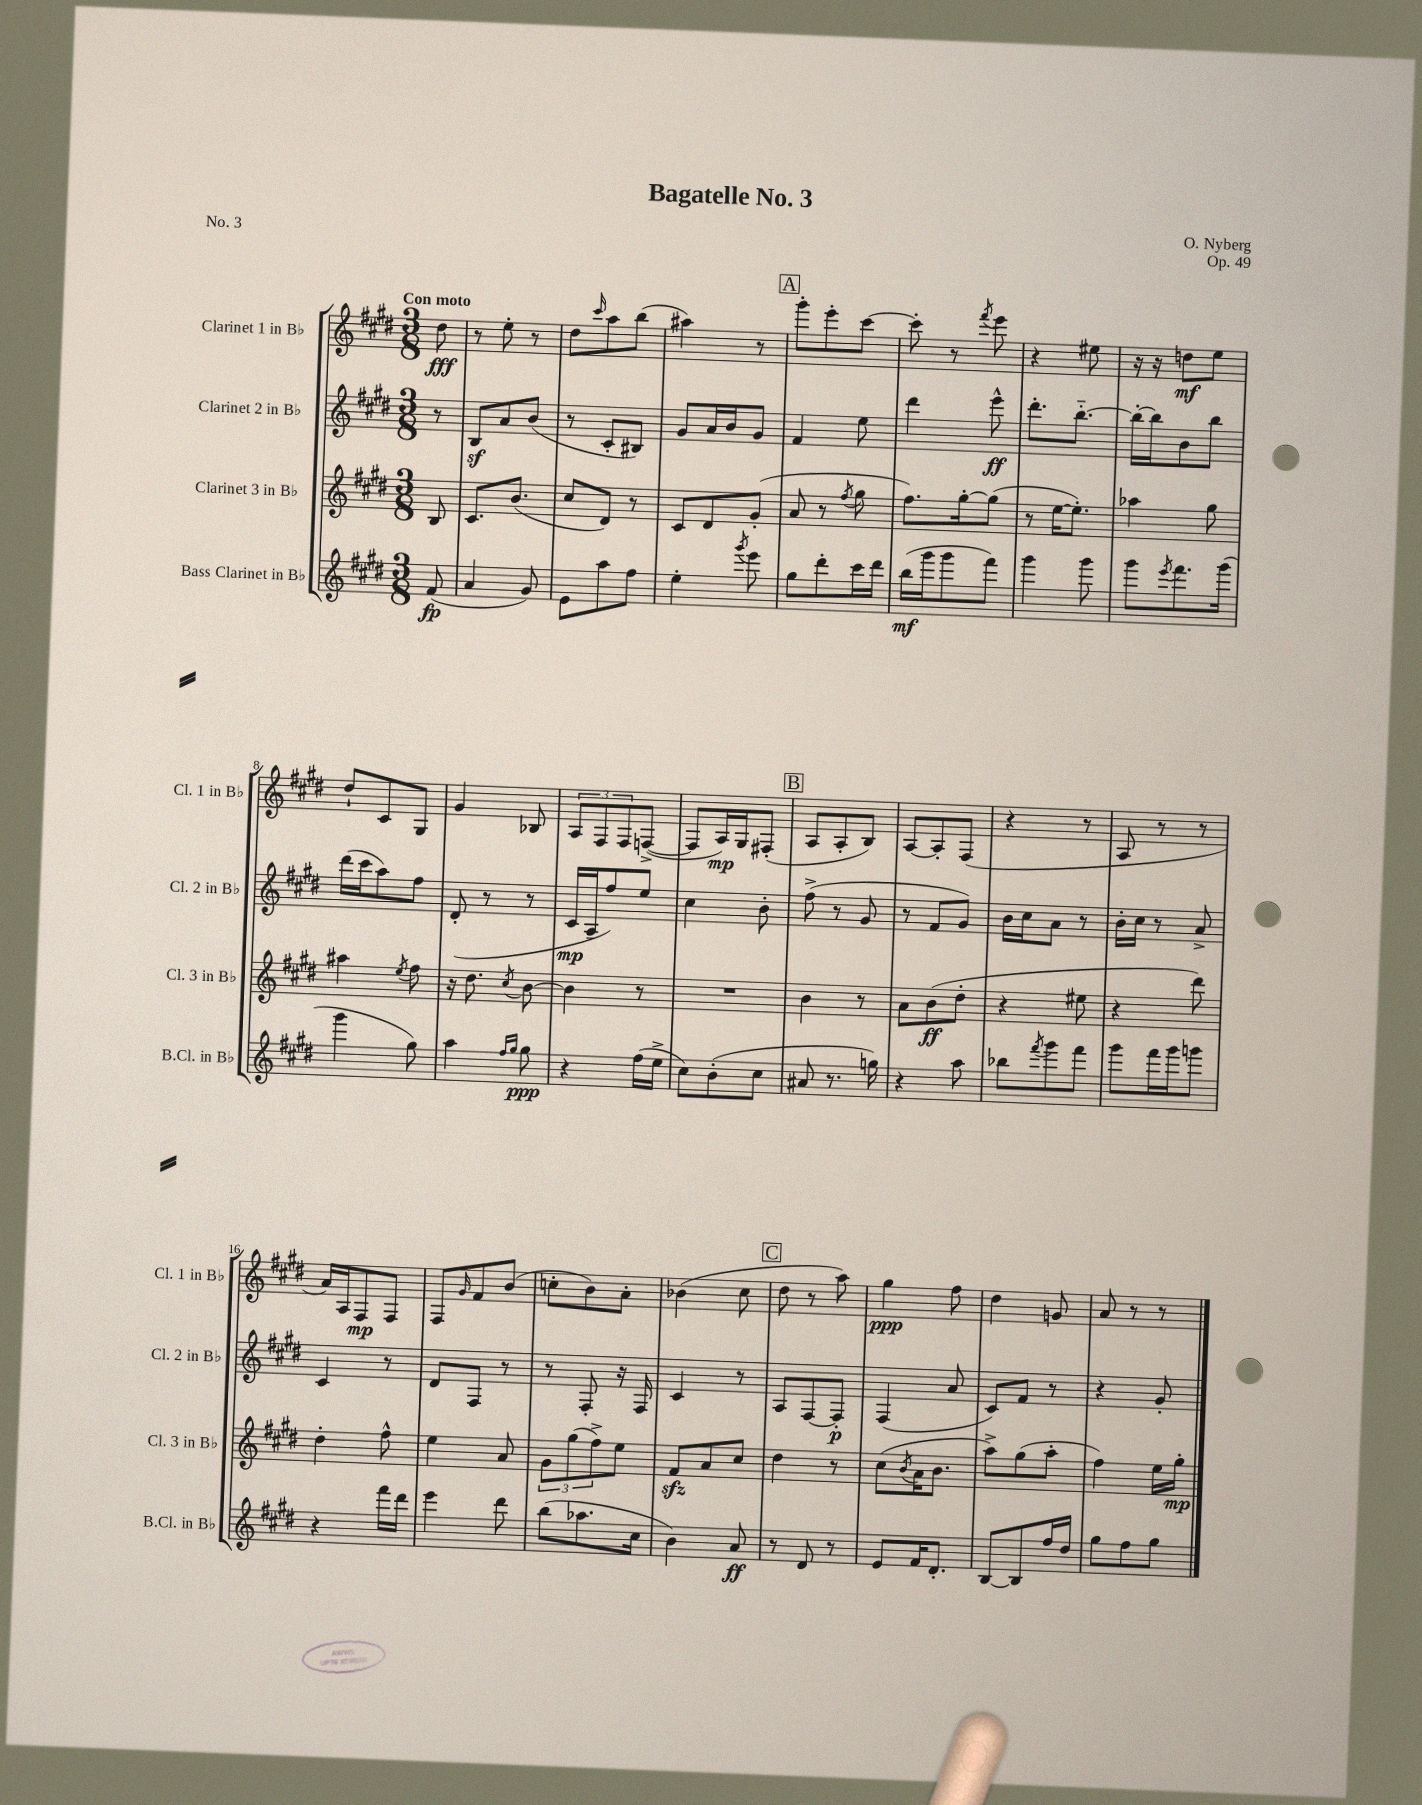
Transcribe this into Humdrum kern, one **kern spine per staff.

**kern	**kern	**kern	**kern
*staff4	*staff3	*staff2	*staff1
*clefG2	*clefG2	*clefG2	*clefG2
*k[f#c#g#d#]	*k[f#c#g#d#]	*k[f#c#g#d#]	*k[f#c#g#d#]
*M3/8	*M3/8	*M3/8	*M3/8
(8f#	8B	8r	8dd#
=	=	=	=
4a	8.c#	8B	8r
.	.	8a	8ee'
.	(8.b	.	.
8g#)	.	(8b	8r
=	=	=	=
8e	8cc#	8r	8dd#
.	.	.	16qqccc#
8aa	8d#)	8c#'	8aa
8ff#	8r	8B#)	(8bb
=	=	=	=
4ee'	8c#	8g#	4aa#)
.	8d#	16a	.
.	.	16b	.
8qggg#	.	.	.
8eee	(8g#'	8g#	8r
=	=	=	=
8gg#	8a	4f#	8ggg#'
8ddd#'	8r	.	8eee'
.	8qff#	.	.
16ccc#	8gg#	8ee	[8ccc#
16ddd#	.	.	.
=	=	=	=
(16bb	8.ff#)	4ddd#	8ccc#']
16ggg#	.	.	.
8ggg#	.	.	8r
.	[16gg#'	.	.
.	.	.	8qfff#
8fff#)	(8gg#]	8eee^^	8eee
=	=	=	=
4ggg#	8r	8.ddd#'	4r
.	[16ee	.	.
.	8.ee'])	[8.bb'~	.
8ggg#	.	.	8ee#
=	=	=	=
8ggg#	4aa-	16bb'_	16r
.	.	16bb]	16r
8qeee	.	.	.
8.fff#	.	8b	8dd
.	8gg#	8bb	8ee
(16ggg#	.	.	.
=	=	=	=
4ggg#	4aa#	(16ddd#	8dd#`
.	.	16ccc#	.
.	.	8aa)	8c#
.	8qee	.	.
8gg#)	8ff#	8ff#	8G#
=	=	=	=
4aa	16r	(8d#'	4g#
.	8.dd#	.	.
.	.	8r	.
16qqff#	.	.	.
16qqgg#	8qcc#	.	.
8gg#	[8b	8r	8B-
=	=	=	=
4r	4b]	16c#	12A
.	.	16A~	.
.	.	.	12F#
.	.	8ff#)	.
.	.	.	12F#
(16ff#	8r	8ee	([8F^
16ee^	.	.	.
=	=	=	=
8cc#)	4.r	4cc#	8F]
(8b'	.	.	16A)
.	.	.	16G#
8cc#	.	8b'	(8F#'
=	=	=	=
8a#	4b	(8ff#^	8A
8.r	.	8r	8A'
.	8r	8g#	8B)
16gg)	.	.	.
=	=	=	=
4r	8a	8r	[8A
.	(8b	8f#	8A']
8aa	8dd#'	8g#)	(8F#
=	=	=	=
8bb-	4r	16b	4r
.	.	16cc#	.
8qfff#	.	.	.
8ggg#	.	8a	.
8fff#	8ee#	8r	8r
=	=	=	=
8ggg#	4r	16b'	8A
.	.	16cc#	.
16fff#	.	8r	8r
16ggg#	.	.	.
8ggg	8ddd#)	8a^	8r
=	=	=	=
4r	4dd#'	4c#	16a)
.	.	.	16A
.	.	.	8F#
16fff#	8ff#^^	8r	8F#
16ddd#	.	.	.
=	=	=	=
4eee	4ee	8d#	8F#
.	.	.	16qqg#
.	.	8F#	8f#
8ddd#	8a	8r	(8b
=	=	=	=
(8bb	12g#	8r	8cc'
.	(12gg#	.	.
8.aa-	.	8F#'	8b)
.	12ff#^)	.	.
.	8ee	16r	8a'
16cc#	.	16F#	.
=	=	=	=
4b)	8f#	4c#	(4b-
.	8a	.	.
8a	8cc#	8r	8cc#
=	=	=	=
8r	4dd#	8A	8dd#
8d#	.	[8F#	8r
8r	8r	8F#']	8aa)
=	=	=	=
8e	(8cc#	(4F#	4gg#
.	8qb	.	.
16f#	16a	.	.
8.d#'	8.b	.	.
.	.	8a	8ff#
=	=	=	=
[8B	8aa^)	8c#)	4dd#
8B]	(8gg#	8f#	.
16ff#	8aa'	8r	8g
16dd#	.	.	.
=	=	=	=
8gg#	4ff#)	4r	8a
8ff#	.	.	8r
8gg#	16ee	8g#'	8r
.	16gg#'	.	.
==	==	==	==
*-	*-	*-	*-
